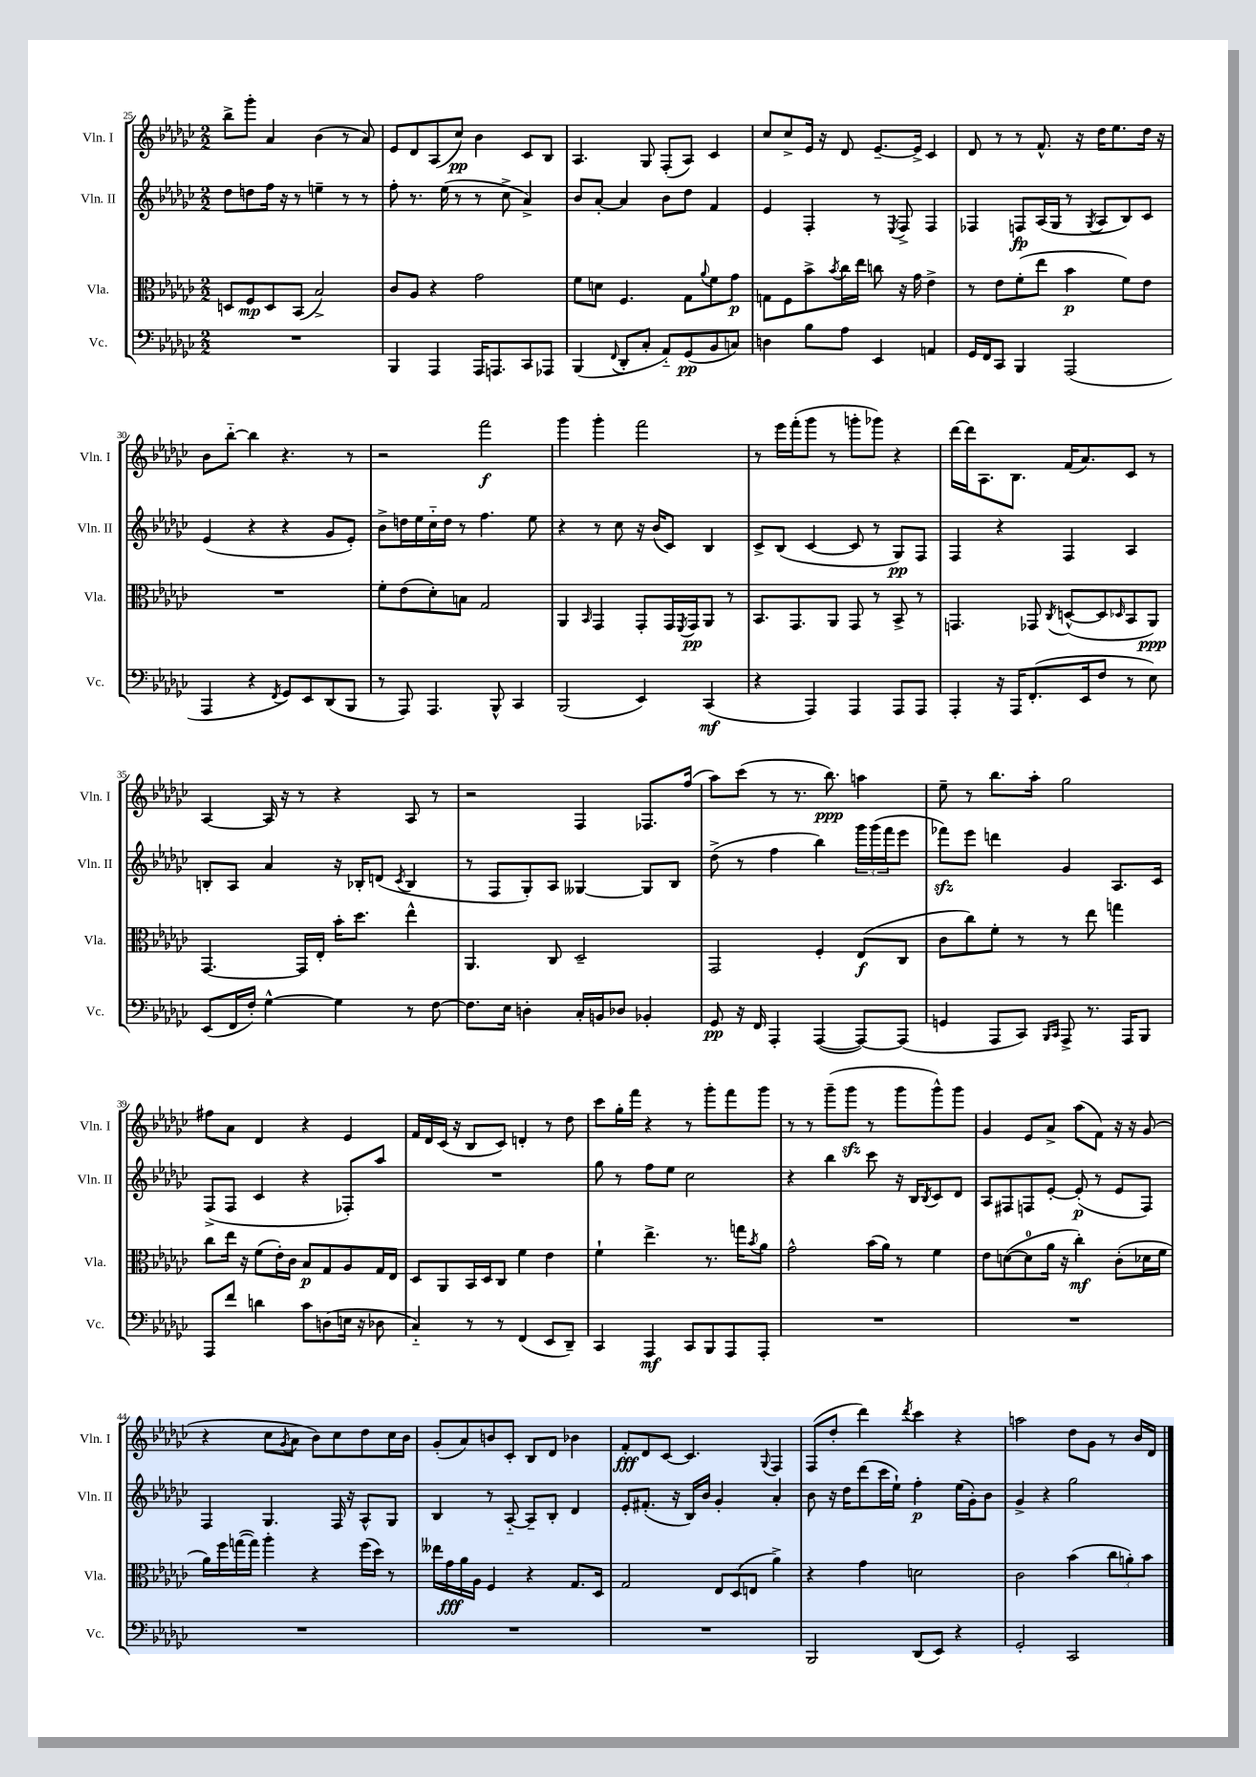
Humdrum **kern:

**kern	**kern	**kern	**kern
*staff4	*staff3	*staff2	*staff1
*clefF4	*clefC3	*clefG2	*clefG2
*k[b-e-a-d-g-c-]	*k[b-e-a-d-g-c-]	*k[b-e-a-d-g-c-]	*k[b-e-a-d-g-c-]
*M2/2	*M2/2	*M2/2	*M2/2
1r	8D	8dd-	8bb-^
.	8F	8dd	8ggg-'
.	8D	16ff	4a-
.	.	16r	.
.	(8BB-	8r	.
.	2B-^)	4ee~	(4b-
.	.	8r	8r
.	.	8r	8a-)
=	=	=	=
4BBB-	8c-	8ff'	8e-
.	8A-	8.r	8d-
4AAA-	4r	.	(8A-
.	.	(16ee-	.
.	.	8r	8cc-)
16AAA-	2g-	8r	4b-
8.AAA	.	.	.
.	.	8cc-^	.
8CC-	.	4a-^)	8c-
8AAA-	.	.	8B-
=	=	=	=
(4BBB-	8f	8b-	4.A-
.	8d	[8a-'	.
8qqFF	.	.	.
8DD-'	4.F	4a-]	.
8C-'	.	.	8G-
8AA-'~)	.	8b-	(8F'
(8GG-	8G-	8dd-	8A-)
.	8qqa-	.	.
8BB-	8f	4f	4c-
8C)	8g-	.	.
=	=	=	=
4D	8G	4e-	8cc-
.	8F	.	8cc-^
8B-	8b-^	4F'	16e-
.	.	.	16r
.	8qb-	.	.
8A-	16cc-	.	8d-
.	16ee-	.	.
4EE-	8cc	8r	[8.e-~
.	.	8qE-	.
.	16r	8F^	.
.	16g-	.	16e-^]
4AA	4e-^	4F	4c-
=	=	=	=
16GG-	8r	4F-	8d-
16FF	.	.	.
8CC-	8e-	.	8r
4BBB-	(8f'	8F	8r
.	8ee-	(16A-	8.f^^
.	.	16G-	.
(2AAA-	4b-	8r	.
.	.	.	16r
.	.	8qG-	.
.	.	8A-	16dd-
.	.	.	8.ee-
.	8f)	8B-)	.
.	8e-	8c-	16dd-
.	.	.	16r
=	=	=	=
4AAA-	1r	(4e-	8b-
.	.	.	[8bb-'~
4r	.	4r	4bb-]
8qFF	.	.	.
8GG-)	.	4r	4.r
8EE-	.	.	.
(8DD-	.	8g-	.
8BBB-	.	8e-')	8r
=	=	=	=
8r	8f'	8b-^	2r
8AAA-)	(8e-	16dd	.
.	.	16ee-	.
4.AAA-	8d-')	16cc-'~	.
.	.	16dd	.
.	8B	8r	.
.	2G-	4.ff	2fff
8BBB-^^	.	.	.
4CC-	.	.	.
.	.	8ee-	.
=	=	=	=
(2BBB-	4AA-	4r	4ggg-
.	16qqBB-	.	.
.	4GG-	8r	4ggg-'
.	.	8cc-	.
4EE-)	8GG-'	16r	2fff
.	.	(16b-	.
.	16GG-	8c-)	.
.	8qFF	.	.
.	16GG-	.	.
(4CC-	8AA-	4B-	.
.	8r	.	.
=	=	=	=
4r	8.BB-	8c-^	8r
.	.	(8B-	16eee-
.	8.GG-	.	(16fff'
4AAA-)	.	[4c-	8ggg-
.	8AA-	.	8r
4AAA-	8GG-	8c-]	8ggg'
.	8r	8r	8ggg-)
8AAA-	8BB-^	8G-)	4r
8AAA-	8r	8F	.
=	=	=	=
4AAA-'	4.GG	4F	[16ddd-
.	.	.	16ddd-]
.	.	.	8.A-
16r	.	4r	.
16AAA-	.	.	8.B-
(8.FF'	8GG-	.	.
.	8qC-	.	.
.	([8D^^	4F	(16f
16EE-	.	.	8.a-)
8F	8D]	.	.
.	16qqD-	.	.
8r	8BB-	4A-	8c-
8E-)	8AA-)	.	8r
=	=	=	=
(8EE-	[4.GG-	8B'	[4A-
16FF	.	8A-	.
16F')	.	.	.
[4G-^^	.	4a-	16A-]
.	.	.	16r
.	16GG-]	.	8r
.	16E-'	.	.
4G-]	16b-'	16r	4r
.	8.dd-	16B-'	.
.	.	(8d	.
.	.	8qc-	.
8r	4ee-^^	4B-	8A-
[8F	.	.	8r
=	=	=	=
8.F]	4.AA-	8r	2r
.	.	8F	.
16E-	.	.	.
4D'	.	8G-')	.
.	8C-	8A-	.
16C-'	2D-~	[4G--	4F
16BB	.	.	.
8D-	.	.	.
4BB-'	.	8G--]	8.F-
.	.	8B-	.
.	.	.	(16ff
=	=	=	=
8GG-	2GG-	(8dd-^	8aa-)
16r	.	8r	(8ccc-
16FF	.	.	.
4AAA-'	.	4ff	8r
.	.	.	8.r
([4AAA-	4F'	4bb-)	.
.	.	.	8.bb-)
8AAA-_)	(8E-	24ggg-	4aa
.	.	(24ggg-	.
.	.	24fff	.
(8AAA-]	8C-	8eee-	.
=	=	=	=
4GG	8c-	8fff-)	8ee-~
.	8cc-)	8eee-	8r
8AAA-	8f'	4ddd	8.bb-
8CC-)	8r	.	.
.	.	.	16aa-'
16qqBBB-	.	.	.
16qqCC-	.	.	.
8AAA-^	8r	4g-	2gg-
8.r	8ee-	.	.
.	4gg	8.A-	.
16AAA-	.	.	.
8BBB-	.	.	.
.	.	16c-	.
=	=	=	=
8AAA-	8cc-	(8F^	8ff#
8f	16ee-	8F	8a-
.	16r	.	.
4d	(8f	4c-	4d-
.	16e-')	.	.
.	16c-	.	.
8c-	8B-	4r	4r
(8D	8G-	.	.
16E	8A-	8F-')	4e-
16r	.	.	.
8D-	16G-	8aa-	.
.	16E-	.	.
=	=	=	=
4C-'~)	8D-	1r	16f
.	.	.	16d-
.	8AA-	.	(16c-
.	.	.	16r
8r	16BB-	.	8B-
.	16D-	.	.
8r	8C-	.	8c-)
(4FF	4f	.	4d'
8EE-	4e-	.	8r
8DD-~)	.	.	8dd-
=	=	=	=
4CC-	4f`	8gg-	8ccc-
.	.	8r	16gg-'
.	.	.	16fff
4AAA-	4.ee-^	8ff	4r
.	.	8ee-	.
8CC-	.	2cc-	8r
8BBB-	8.r	.	8ggg-'
8AAA-	.	.	8fff
.	16gg	.	.
.	8qb-	.	.
8AAA-'	8a-	.	8ggg-
=	=	=	=
1r	2g-^^	4r	8r
.	.	.	8r
.	.	4bb-	(8ggg-~
.	.	.	8ggg-
.	(16b-	8ccc-	8r
.	16a-)	.	.
.	8r	16r	8ggg-
.	.	16B-	.
.	.	8qB-	.
.	4f	8c-	8ggg-^^)
.	.	8d-	8ggg-
=	=	=	=
1r	8e-	8A-	4g-
.	([8d	8F#	.
.	8d]	8F	8e-
.	16a-	[8e-'	8a-^
.	16r	.	.
.	4cc-')	(8e-']	(8aa-
.	.	8r	8f)
.	(8c-'	8e-	16r
.	.	.	16r
.	16d-	8F)	(8g-
.	16f	.	.
=	=	=	=
1r	16a-)	4F	4r
.	16ff	.	.
.	([16gg	.	.
.	16gg])	.	.
.	4aa-'	4.G-	8cc-
.	.	.	8qg-
.	.	.	8a-
.	4r	.	8b-)
.	.	16F	8cc-
.	.	16r	.
.	(16ff	8A-^^	8dd-
.	16dd-)	.	.
.	8r	8G-	16cc-
.	.	.	16b-
=	=	=	=
1r	16ee--	4B-	(8g-'
.	16g-	.	.
.	16a-	.	8a-)
.	16A-	.	.
.	4F	8r	8b
.	.	[8A-'~	8c-'
.	4r	8A-~]	8B-
.	.	8B-'	8d-
.	8.G-	4d-	4b-
.	16D-	.	.
=	=	=	=
1r	2G-	8e-'	8f'
.	.	(8.f#'	8d-
.	.	.	[8c-
.	.	16r	.
.	.	16B-)	4.c-]
.	.	16b-	.
.	12E-	4g-'	.
.	(12D-	.	.
.	12E	.	.
.	.	.	8qqG-
.	4a-^)	4a-'	4F
=	=	=	=
2BBB-	4r	8b-	(8F
.	.	16r	8dd-'
.	.	16dd-	.
.	4g-	(8ddd-	4ddd-)
.	.	16ccc-	.
.	.	16ee-`)	.
.	.	.	8qddd-
(8DD-	2d	4ff'	4ccc-
8EE-)	.	.	.
4r	.	(16ee-	4r
.	.	16g-')	.
.	.	8b-	.
=	=	=	=
2GG-'	2c-	4g-^	2aa
.	.	4r	.
2CC-	(4b-	2gg-	8dd-
.	.	.	8g-
.	12cc-	.	8r
.	12a')	.	.
.	.	.	16b-
.	12b-	.	.
.	.	.	16d-
==	==	==	==
*-	*-	*-	*-
